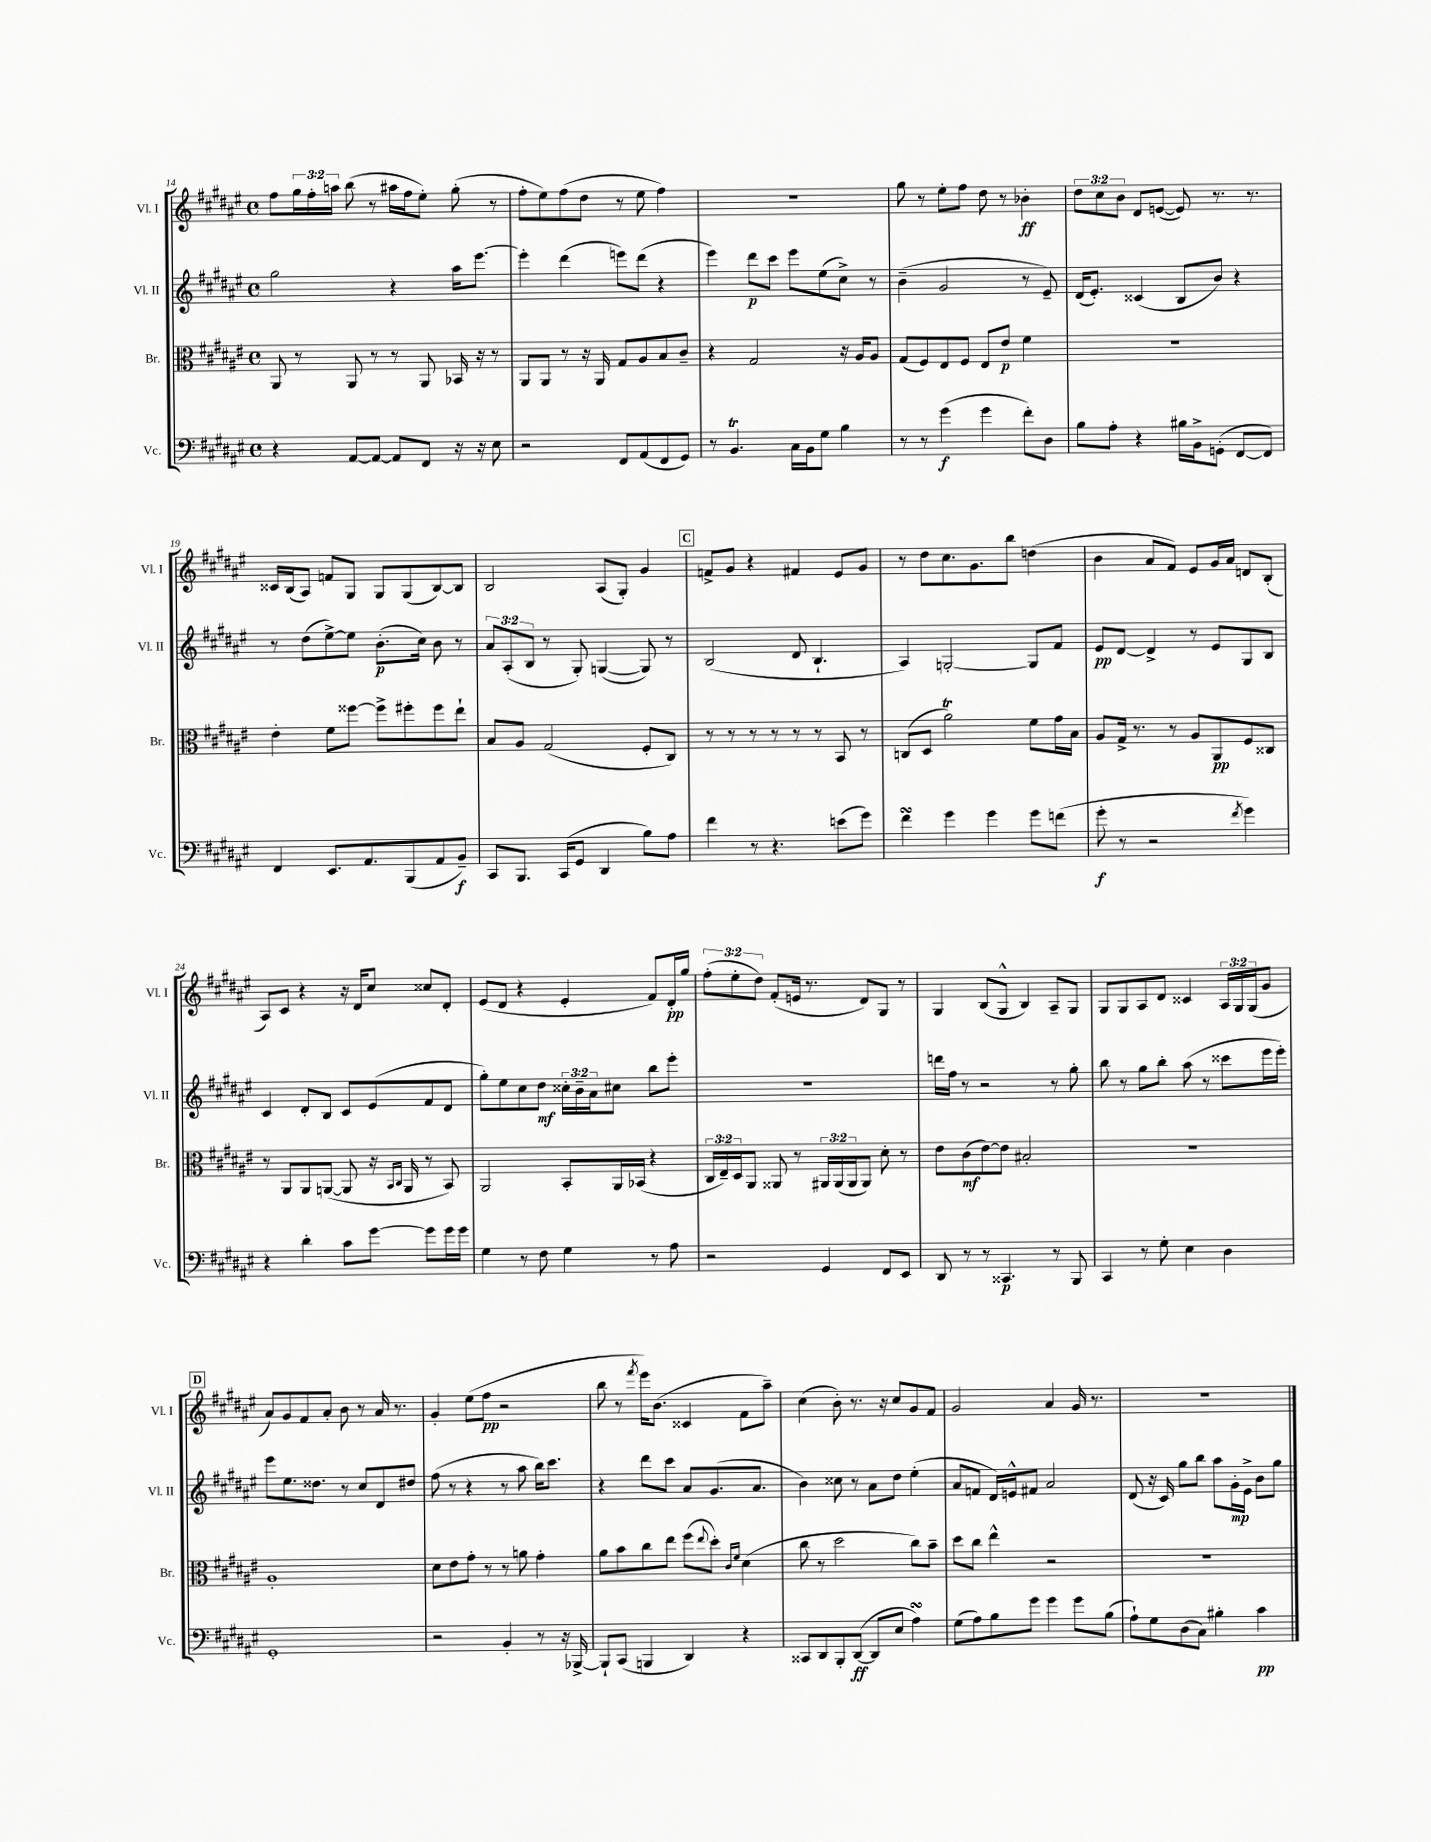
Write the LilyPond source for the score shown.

<<
\new StaffGroup <<
\new Staff = "s0" \with { instrumentName = "Vl. I" shortInstrumentName = "Vl. I" } {
    \clef treble \key fis \major \defaultTimeSignature \time 4/4 \override Staff.TupletNumber.text = #tuplet-number::calc-fraction-text
    fis''8 \tuplet 3/2 { gis''16 fis''16-. a''16 } b''8( r8 ais''16 fis''16 eis''8-.) gis''8-.( r8 |
    fis''8-. eis''8) fis''8( dis''8 r8 eis''8 fis''4) |
    R1 |
    gis''8 r8 eis''8-. fis''8 dis''8 r8 bes'4-.\ff |
    \tuplet 3/2 { dis''8 cis''8 b'8 } dis'8 e'8~( e'8) r8. r8. |
    cisis'16 b16( ais8) f'8 gis8 gis8 gis8( b8~) b8 |
    b2 ais8( gis8-.) gis'4 |
    \mark \markup { \box "C" } f'8-> gis'8 r4 fis'4 eis'8 gis'8 |
    r8 dis''8 cis''8. gis'8. b''8 d''4( |
    b'4 ais'8 fis'8) eis'8 gis'16 ais'16 d'8 b8-.( |
    ais8) cis'8 r4 r16 dis'16 cis''8 cisis''8 dis'8-. |
    eis'8( dis'8 r4 eis'4-. fis'8) dis'16-.\pp gis''16 |
    \tuplet 3/2 { fis''8-.( eis''8-. dis''8) } fis'8-.( e'16 r8. dis'8) gis8 r8 |
    gis4 b8( gis8-^ b4) ais8-- gis8 |
    gis8 gis8 ais8 dis'8 cisis'4 \tuplet 3/2 { ais16 gis16 gis16( } gis'8 |
    \mark \markup { \box "D" } ais'8) gis'8 fis'8 ais'8-. b'8 r8 ais'16 r8. |
    gis'4-. eis''8( fis''8\pp r2 |
    b''8 r8 \acciaccatura { fis'''8 } eis'''16) b'8.( cisis'4 fis'8 ais''8--) |
    cis''4( b'8-.) r8. r16 cis''8 gis'8 fis'8 |
    gis'2 ais'4 gis'16 r8. |
    R1 \bar "|." |
}
\new Staff = "s1" \with { instrumentName = "Vl. II" shortInstrumentName = "Vl. II" } {
    \clef treble \key fis \major \defaultTimeSignature \time 4/4 \override Staff.TupletNumber.text = #tuplet-number::calc-fraction-text
    gis''2 r4 ais''16 eis'''8.~ |
    eis'''4-. dis'''4( e'''8) dis'''8( r4 |
    eis'''4) dis'''8\p cis'''8 eis'''8 eis''8( cis''8->) r8 |
    b'4--( gis'2 r8 eis'8--) |
    dis'16( eis'8.-.) cisis'4( b8 b'8) r4 |
    r8 dis''8( eis''8~->) eis''8 b'8.-.\p( cis''16) b'8 r8 |
    \tuplet 3/2 { ais'8 ais8-.( b8 } r8 gis8-.) g4~( g8) r8 |
    \mark \markup { \box "C" } b2( dis'8 b4.-! |
    ais4) g2~-. g8 fis'8 |
    eis'8\pp dis'8~ dis'4-> r8 eis'8 gis8 b8 |
    cis'4 dis'8-. b8 cis'8 eis'8( fis'8 dis'8 |
    gis''8-.) eis''8 cis''8 dis''8\mf \tuplet 3/2 { cisis''16-. b'16-- ais'16 } cis''8 b''8 eis'''8-. |
    R1 |
    d'''16 fis''16 r8 r2 r8 gis''8-. |
    b''8 r8 gis''8 b''8-. ais''8( r8 cisis'''8 eis'''16 eis'''16-.) |
    \mark \markup { \box "D" } eis'''8 eis''8. disis''8. r8 cis''8 dis'8 dis''8 |
    fis''8( r8 r4 r8 ais''8 b''16) cis'''8. |
    r4 dis'''8 cis'''8 ais'8 gis'8.( ais'8. |
    b'4) cisis''8 r8 ais'8 dis''8 eis''4-.( |
    ais'8 f'8 dis'16) e'16-^ fis'8 ais'2 |
    dis'8( r16 cis'16) gis''8 b''8 ais''8 gis'16-.\mp eis'16-> b'8 gis''8 \bar "|." |
}
\new Staff = "s2" \with { instrumentName = "Br." shortInstrumentName = "Br." } {
    \clef alto \key fis \major \defaultTimeSignature \time 4/4 \override Staff.TupletNumber.text = #tuplet-number::calc-fraction-text
    ais,8 r8 ais,8 r8 r8 ais,8 bes,16 r16 r8 |
    ais,8 ais,8 r8 r16 ais,16 gis8 ais8 b8 cis'8-- |
    r4 gis2 r16 ais16 ais8 |
    gis8( fis8) eis8 fis8 eis8 eis'8\p fis'4 |
    R1 |
    eis'4-. fis'8 fisis''8~ fisis''8-> fis''8-. fis''8 eis''8-! |
    b8 ais8 gis2( fis8-. cis8) |
    \mark \markup { \box "C" } r8 r8 r8 r8 r8 r8 b,8 r8 |
    c8( dis8 ais'2\trill) fis'8 gis'16 b16 |
    ais8 gis16-> r8. r8 ais8 ais,8\pp fis8 cisis8 |
    r8 ais,8 ais,8 a,8~( a,8 r16 \grace { b,16 cis16 } a,16 r8 b,8) |
    ais,2 b,8-. ais,16 bes,16( r4 |
    \tuplet 3/2 { cis16 eis16--) dis16 } ais,8 aisis,8 r8 \tuplet 3/2 { ais,16 ais,16( ais,16 } ais,8) dis'8-. r8 |
    eis'8 cis'8\mf( eis'8~) eis'8 bis2-. |
    R1 |
    \mark \markup { \box "D" } ais1-. |
    dis'8 eis'8 gis'8-. r8 r8 a'8 gis'4-. |
    ais'8 b'8 cis''8 eis''8 fis''8( \appoggiatura { eis''8 } dis''8-.) \grace { cis'16 fis'16 } dis'4( |
    cis''8 r8 dis''2 cis''8) b'8-- |
    dis''8 cis''8 eis''4-^ r2 |
    R1 \bar "|." |
}
\new Staff = "s3" \with { instrumentName = "Vc." shortInstrumentName = "Vc." } {
    \clef bass \key fis \major \defaultTimeSignature \time 4/4
    r4 ais,8~ ais,8~ ais,8 fis,8 r16 r16 eis8 |
    r2 fis,8 ais,8( fis,8 gis,8) |
    r8 b,4.\trill cis16 b,16 gis8 b4 |
    r8 r8 gis'4\f( gis'4 fis'8-.) dis8 |
    b8 ais8-. r4 bis16 b,16-> g,8-.( fis,8~ fis,8) |
    fis,4 eis,8. ais,8. b,,8( ais,8 b,8--\f) |
    cis,8 b,,8. cis,16( gis,8 dis,4 b8) ais8 |
    \mark \markup { \box "C" } fis'4 r8 r4. e'8( gis'8) |
    fis'4\turn gis'4 gis'4 gis'8 f'8( |
    gis'8-.\f r8 r2 \acciaccatura { fis'8 } gis'4) |
    r4 dis'4-. cis'8 gis'8~ gis'8 gis'16 gis'16 |
    gis4 r8 fis8 gis4 r8 ais8 |
    r2 gis,4 fis,8 eis,8 |
    dis,8 r8 r8 cisis,4.\p r8 b,,8 |
    cis,4 r8 gis8-. eis4 dis4 |
    \mark \markup { \box "D" } gis,1-. |
    r2 b,4-. r8 r16 bes,,16~-> |
    bes,,8-! cis,8( b,,4 dis,4) r4 |
    cisis,8 dis,8 b,,8-. dis,8~\ff( dis,8 eis8 ais4\turn) |
    gis8( ais8) b8 gis'8 gis'4 gis'8 b8( |
    ais8-!) gis8 dis8( cis8) bis4-. cis'4\pp \bar "|." |
}
>>
>>
\layout { \context { \Score currentBarNumber = #14 } }
